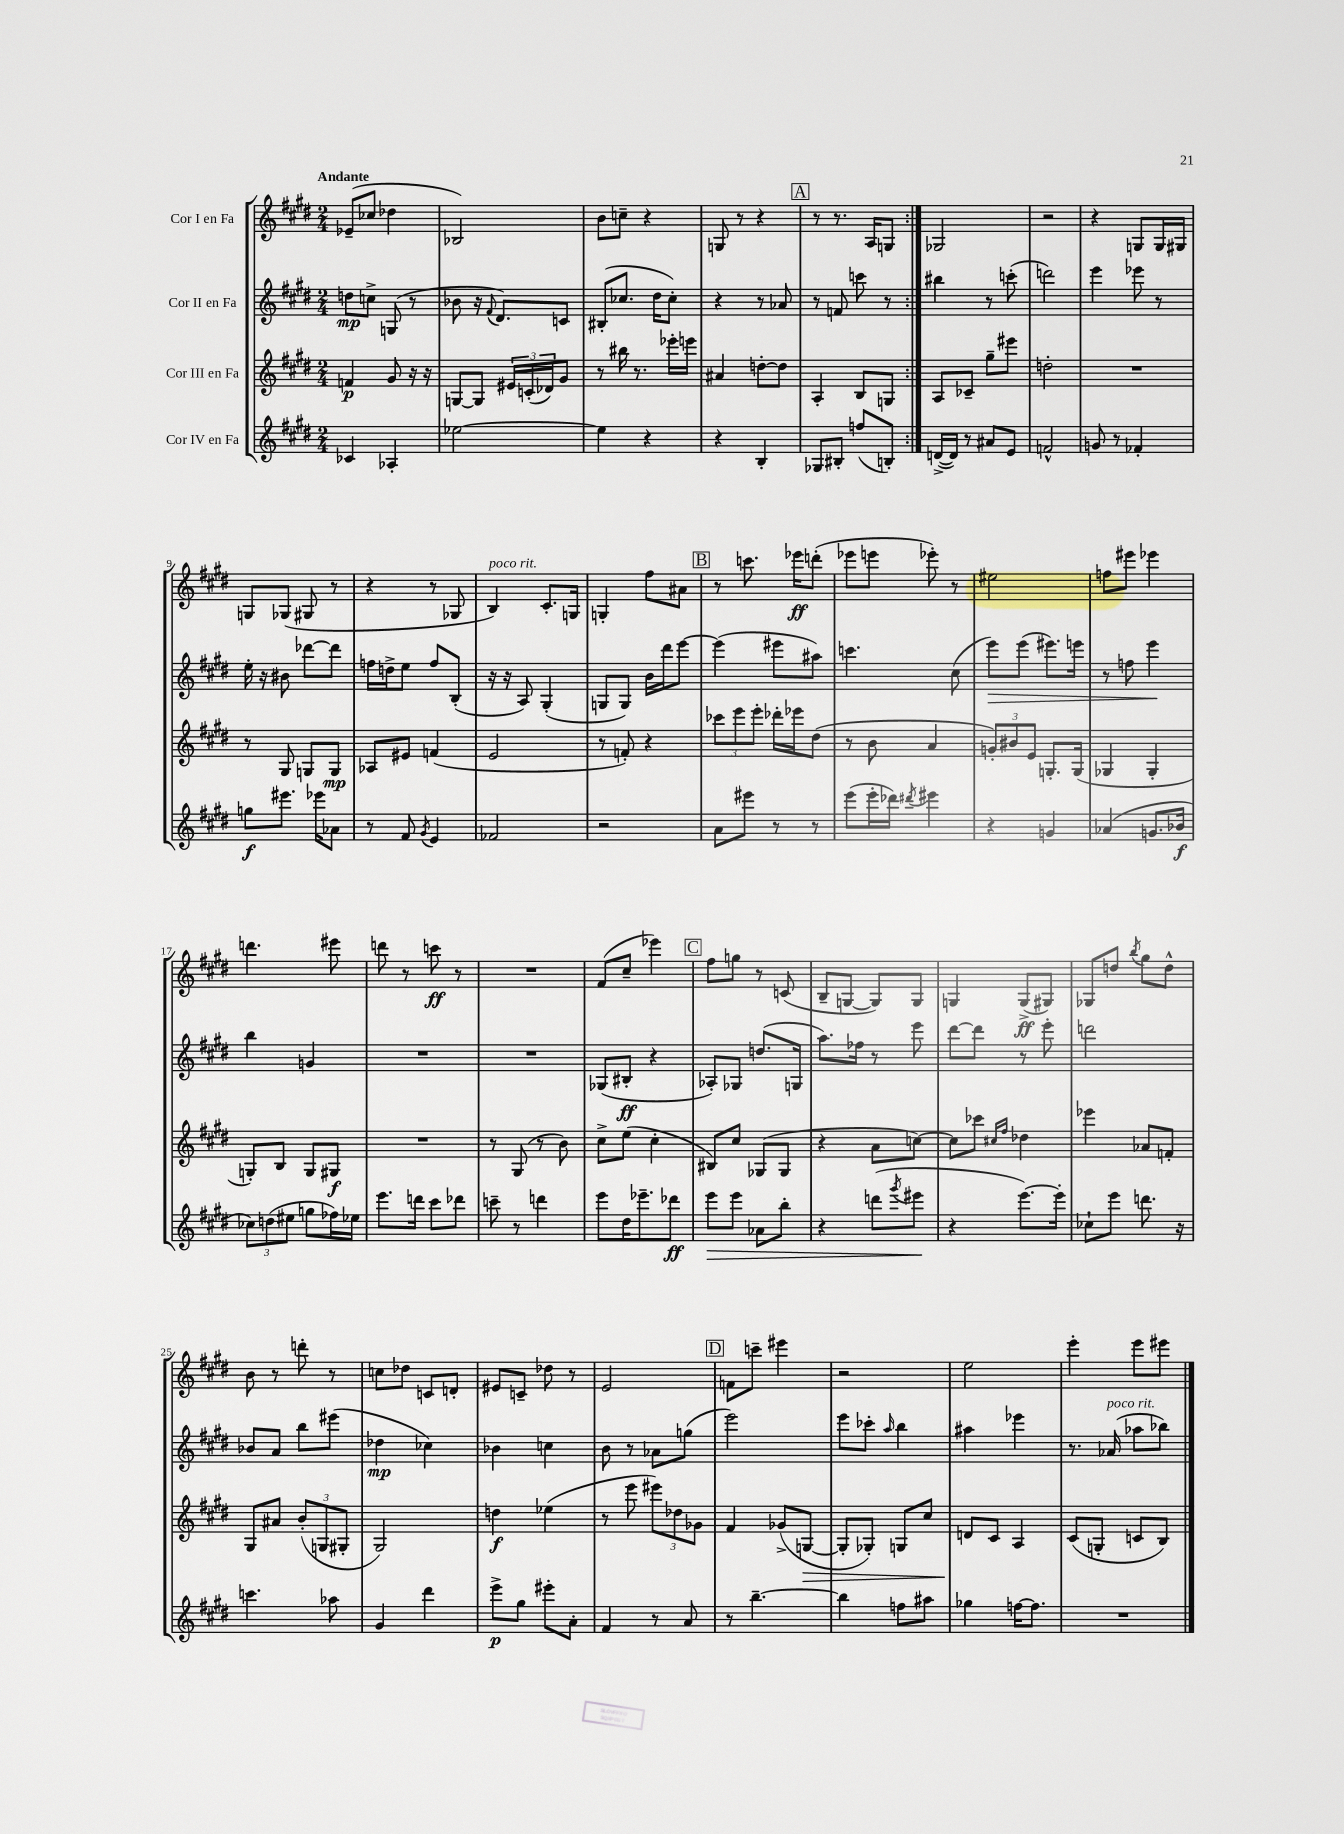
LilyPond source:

<<
\new StaffGroup <<
\new Staff = "s0" \with { instrumentName = "Cor I en Fa" } {
    \clef treble \key e \major \numericTimeSignature \time 2/4 \tempo "Andante"
    \repeat volta 2 { ees'8--( ces''8 des''4 |
    bes2) |
    b'8 c''8-- r4 |
    g8 r8 r4 |
    \mark \markup { \box "A" } r8 r8. a16 g8 | }
    ges2 |
    r2 |
    r4 g8 g16 gis16 |
    g8 ges8( gis8 r8 |
    r4 r8 ges8 |
    b4^\markup { \italic "poco rit." }) cis'8.-. g16 |
    g4-. fis''8 ais'8 |
    \mark \markup { \box "B" } r8 c'''8. ees'''16\ff d'''8-.( |
    ees'''8 e'''8 ees'''8-.) r8 |
    eis''2 |
    f''8 eis'''8 ees'''4 |
    d'''4. eis'''8 |
    d'''8 r8 c'''8\ff r8 |
    R2 |
    fis'8( cis''8-- ees'''4) |
    \mark \markup { \box "C" } fis''8 g''8 r8 c'8( |
    b8-- g8~ g8) g8 |
    g4 g8->\ff( gis8) |
    ges8 d''8 \acciaccatura { b''8 } gis''8 d''8-^ |
    b'8 r8 d'''8-. r8 |
    c''8 des''8 c'8 d'8-. |
    eis'8 c'8-- des''8 r8 |
    e'2 |
    \mark \markup { \box "D" } f'8 c'''8-- eis'''4 |
    r2 |
    e''2 |
    e'''4-. e'''8 eis'''8 \bar "|." |
}
\new Staff = "s1" \with { instrumentName = "Cor II en Fa" } {
    \clef treble \key e \major \numericTimeSignature \time 2/4
    \repeat volta 2 { d''8\mp c''8-> g8( r8 |
    bes'8 r16 \appoggiatura { fis'8 } dis'8.) c'8 |
    bis8-.( ces''8. dis''16 ces''8-.) |
    r4 r8 aes'8 |
    \mark \markup { \box "A" } r8 f'8 c'''8 r8 | }
    bis''4 r8 c'''8-.( |
    d'''2) |
    e'''4 ees'''8 r8 |
    e''16-. r16 bis'8 des'''8~ des'''8 |
    f''16 d''16-> e''8 f''8 b8-.( |
    r16 r16 a8) gis4-.( |
    g8 g8) b'16 dis'''16 e'''8~ |
    \mark \markup { \box "B" } e'''4( eis'''8 ais''8) |
    c'''4. cis''8( |
    e'''8\>) e'''8( eis'''8.) e'''16 |
    r8 f''8 e'''4\! |
    b''4 g'4 |
    R2 |
    R2 |
    ges8( bis8-.\ff r4 |
    \mark \markup { \box "C" } aes8-.) ges8 d''8.( g16 |
    a''8.) fes''16 r8 e'''8 |
    dis'''8~ dis'''8 r8 e'''8-. |
    d'''2 |
    bes'8 a'8 b''8 eis'''8( |
    des''4\mp ces''4) |
    bes'4 c''4 |
    b'8 r8 aes'8 g''8( |
    \mark \markup { \box "D" } e'''2) |
    e'''8 ces'''8-. \grace { a''16 } b''4 |
    ais''4 ees'''4 |
    r8. aes'16^\markup { \italic "poco rit." }( aes''8 bes''8) \bar "|." |
}
\new Staff = "s2" \with { instrumentName = "Cor III en Fa" } {
    \clef treble \key e \major \numericTimeSignature \time 2/4
    \repeat volta 2 { f'4\p gis'8 r16 r16 |
    g8~ g8 \tuplet 3/2 { eis'16 c'16-.( des'16) } gis'8 |
    r8 bis''16 r8. ees'''16-. e'''16 |
    ais'4 d''8~-. d''8 |
    \mark \markup { \box "A" } a4-. b8 g8 | }
    a8 ces'8-- gis''8-- eis'''8 |
    d''2-. |
    R2 |
    r8 gis8 g8 g8\mp |
    aes8 eis'8 f'4( |
    e'2 |
    r8 f'8-.) r4 |
    \mark \markup { \box "B" } \tuplet 3/2 { ces'''8 e'''8 e'''8-. } des'''16-. ees'''16 dis''8( |
    r8 b'8 a'4 |
    \tuplet 3/2 { g'8-.) bis'8 e'8 } g8.-. g16( |
    ges4 ges4-. |
    g8-.) b8 g8 gis8\f |
    R2 |
    r8 gis8( r8 b'8) |
    cis''8-> e''8( cis''4-. |
    \mark \markup { \box "C" } bis8) cis''8 ges8( ges8 |
    r4 a'8 c''8~) |
    c''8 ces'''8 \grace { cis''16 fis''16 } des''4 |
    ees'''4 aes'8 f'8-. |
    gis8 ais'8 \tuplet 3/2 { b'8-.( g8 gis8-. } |
    gis2) |
    d''4\f ees''4( |
    r8 e'''8 \tuplet 3/2 { eis'''8) des''8 ges'8 } |
    \mark \markup { \box "D" } fis'4 ges'8->( g8~\> |
    g8-. ges8-.) g8 cis''8 |
    d'8\! cis'8 a4 |
    cis'8( g8-. c'8 b8) \bar "|." |
}
\new Staff = "s3" \with { instrumentName = "Cor IV en Fa" } {
    \clef treble \key e \major \numericTimeSignature \time 2/4
    \repeat volta 2 { ces'4 aes4-. |
    ees''2~ |
    ees''4 r4 |
    r4 b4-. |
    \mark \markup { \box "A" } ges8 bis8-. f''8( b8-.) | }
    d'16~->( d'16) r8 ais'8 e'8 |
    f'2-^ |
    g'8 r8 fes'4-. |
    g''8\f eis'''8. ees'''16 aes'8 |
    r8 fis'8 \acciaccatura { gis'8 } e'4 |
    fes'2 |
    r2 |
    \mark \markup { \box "B" } a'8 eis'''8 r8 r8 |
    e'''8( e'''16-. des'''16) \acciaccatura { dis'''8 } eis'''4 |
    r4 g'4 |
    aes'4( g'8. bes'16\f |
    \tuplet 3/2 { ces''8) d''8( eis''8 } g''8 fes''16) ees''16 |
    e'''8. d'''16 cis'''8 des'''8 |
    c'''8-- r8 d'''4 |
    e'''8 dis''16 ees'''8.-- des'''8\ff |
    \mark \markup { \box "C" } e'''8\> e'''8 aes'8 b''8-. |
    r4 d'''8( \acciaccatura { gis'''8 } eis'''8\! |
    r4 e'''8.~) e'''16-. |
    ces''8-! e'''8 d'''8. r16 |
    c'''4. aes''8 |
    gis'4 dis'''4 |
    e'''8->\p gis''8 eis'''8-. a'8-. |
    fis'4 r8 a'8 |
    \mark \markup { \box "D" } r8 b''4.~-- |
    b''4 f''8 ais''8 |
    ges''4 f''16~ f''8. |
    R2 \bar "|." |
}
>>
>>
